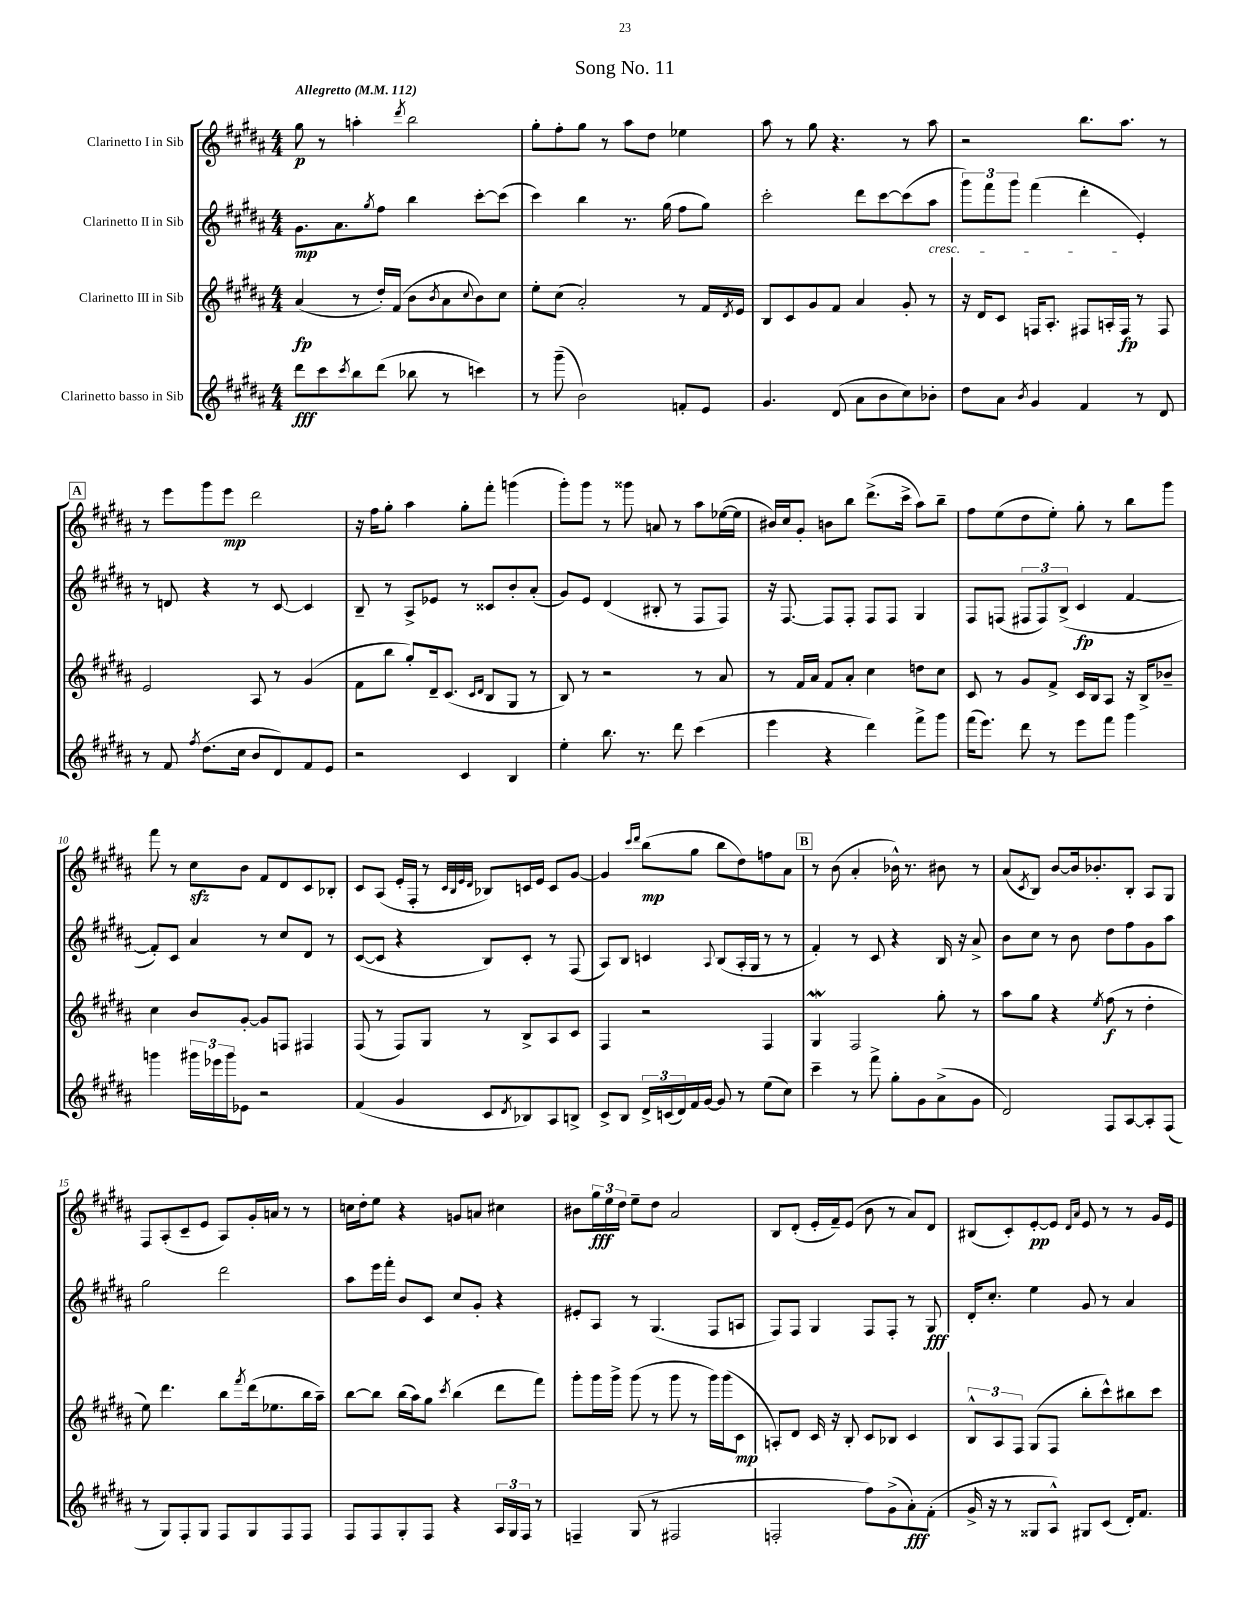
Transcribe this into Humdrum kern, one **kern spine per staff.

**kern	**kern	**kern	**kern
*staff4	*staff3	*staff2	*staff1
*clefG2	*clefG2	*clefG2	*clefG2
*k[f#c#g#d#a#]	*k[f#c#g#d#a#]	*k[f#c#g#d#a#]	*k[f#c#g#d#a#]
*M4/4	*M4/4	*M4/4	*M4/4
*MM112	*MM112	*MM112	*MM112
8ddd#	(4a#	8.g#	8gg#
8ccc#	.	.	8r
.	.	8.a#	.
8qccc#	.	.	.
8bb	8r	.	4aa'
.	.	8qgg#	.
(8ddd#	16dd#')	8ff#	.
.	(16f#	.	.
.	.	.	8qddd#
8bb-	8b	4bb	2bb
.	8qb	.	.
8r	8a#	.	.
.	8qqcc#	.	.
4ccc)	8b)	[8ccc#'	.
.	8cc#	(8ccc#]	.
=	=	=	=
8r	8ee'	4ccc#)	8gg#'
(8ggg#~	(8cc#	.	8ff#'
2b)	2a#')	4bb	8gg#
.	.	.	8r
.	.	8.r	8aa#
.	.	.	8dd#
.	.	(16gg#	.
8f'	8r	8ff#	4ee-
8e	16f#	8gg#)	.
.	8qd#	.	.
.	16e	.	.
=	=	=	=
4.g#	8B	2ccc#'	8aa#
.	8c#	.	8r
.	8g#	.	8gg#
(8d#	8f#	.	4.r
8a#	4a#	8ddd#	.
8b	.	[8ccc#	.
8cc#)	8g#'	(8ccc#]	8r
8b-'	8r	8aa#	8aa#
=	=	=	=
8dd#	16r	12ggg#)	2r
.	16d#	.	.
.	.	12fff#	.
8a#	8c#	.	.
.	.	12ggg#	.
8qb	.	.	.
4g#	16F	(4fff#	.
.	8.A#'	.	.
4f#	8F#	4ddd#'	8.bb
.	16A'	.	.
.	16F#	.	8.aa#
8r	8r	4e')	.
8d#	8F#	.	8r
=	=	=	=
8r	2e	8r	8r
8f#	.	8d	8eee
8qff#	.	.	.
(8.dd#	.	4r	8ggg#
.	.	.	8eee
16cc#	.	.	.
8b	8A#	8r	2ddd#
8d#)	8r	[8c#	.
8f#	(4g#	4c#]	.
8e	.	.	.
=	=	=	=
2r	8f#	8B~	16r
.	.	.	16ff#
.	8bb	8r	8gg#'
.	8gg#')	8A#^	4aa#
.	16d#~	8e-	.
.	(8.c#	.	.
4c#	.	8r	8gg#'
.	16qqc#	.	.
.	16qqd#	.	.
.	8B	8c##	8fff#'
4B	8G#	8b'	(4ggg
.	8r	(8a#'	.
=	=	=	=
4ee'	8B)	8g#)	8ggg#')
.	8r	8e	8ggg#
8.bb	2r	(4d#	8r
.	.	.	8ggg##
8.r	.	.	.
.	.	8B#'	8a
8ddd#	.	8r	8r
(4ccc#	8r	8F#	8aa#
.	8a#	8F#)	([16ee-
.	.	.	16ee-]
=	=	=	=
4eee	8r	16r	16b#)
.	.	[8.F#	16cc#
.	16f#	.	8g#'
.	16a#	.	.
4r	8f#	8F#]	8b
.	8a#'	8F#'	8bb
4ddd#)	4cc#	8F#	(8.ddd#^
.	.	8F#	.
.	.	.	16ccc#^
8fff#^	8dd	4G#	8aa#)
8ggg#	8cc#	.	8bb~
=	=	=	=
(16fff#	8c#	8F#	8ff#
8.eee)	.	.	.
.	8r	(8F	(8ee
8ddd#	8g#	12F#	8dd#
.	.	12F#)	.
8r	8f#^	.	8ee')
.	.	(12B^	.
8eee	16c#	4c#	8gg#'
.	16B	.	.
8fff#	8A#	.	8r
4ggg#	16r	[4f#	8bb
.	16B^	.	.
.	8b-~	.	8ggg#
=	=	=	=
4ggg	4cc#	8f#'])	8fff#
.	.	8c#	8r
24ggg#	8b	4a#	8cc#
24eee-	.	.	.
24ggg#	.	.	.
8e-	[8g#'	.	8b
2r	8g#]	8r	8f#
.	8F	8cc#	8d#
.	4F#	8d#	8c#
.	.	8r	8B-'
=	=	=	=
(4f#	(8F#	([8c#	8c#
.	8r	8c#]	(8A#
4g#	8F#)	4r	16e'
.	.	.	16F#'
.	8G#	.	8r
.	.	.	32qqc#
.	.	.	32qqB
.	.	.	32qqe
.	.	.	32qqd#
8c#	8r	8B)	8B-)
8qd#	.	.	.
8B-)	8B^	8c#'	16c
.	.	.	16e
8A#	8A#	8r	8c
8B^	8c#	(8F#	[8g#
=	=	=	=
8c#^	4F#	8A#)	4g#]
8B	.	8B	.
.	.	.	16qqccc#
.	.	.	16qqddd#
24d#^	2r	4c	(8bb
(24c	.	.	.
24d#)	.	.	.
16f#	.	.	8gg#
[16g#	.	.	.
.	.	8qqA#	.
8g#]	.	(8B	8bb
8r	.	16A#'	8dd#)
.	.	16G#	.
(8ee	4F#	8r	8ff
8cc#)	.	8r	8a#
=	=	=	=
4ccc#~	4G#	4f#')	8r
.	.	.	(8b
8r	2F#	8r	4a#'
8fff#^	.	8c#	.
8gg#'	.	4r	16b-^^)
.	.	.	8.r
8g#	.	.	.
(8a#^	8gg#'	16B	8b#
.	.	16r	.
8g#	8r	8a#^	8r
=	=	=	=
2d#)	8aa#	8b	(8a#
.	.	.	8qc#
.	8gg#	8cc#	8B)
.	4r	8r	[8b
.	.	8b	16b]
.	.	.	8.b-'
.	8qee	.	.
8F#	(8ff#	8dd#	.
[8A#	8r	8ff#	8B'
8A#']	4dd#'	8g#	8A#
(8F#	.	8aa#	8G#
=	=	=	=
8r	8ee)	2gg#	8F#
8G#)	4.ddd#	.	(8A#'
8F#'	.	.	8c#~
8G#	.	.	8e
8F#	8bb	2ddd#	8A#)
.	8qfff#	.	.
8G#	(16ddd#	.	16g#'
.	8.ee-	.	16a
8F#	.	.	8r
8F#	16bb	.	8r
.	16aa#~)	.	.
=	=	=	=
8F#	[8bb	8aa#	16cc
.	.	.	16dd#'
8F#	8bb]	16eee	8ee
.	.	16fff#'	.
8G#'	(16bb	8b	4r
.	16aa#)	.	.
8F#	8gg#	8c#	.
.	8qccc#	.	.
4r	(4bb	8cc#	8g
.	.	8g#'	8a
24A#	8ddd#	4r	4cc#
24G#	.	.	.
24F#	.	.	.
8r	8fff#)	.	.
=	=	=	=
4F~	8ggg#'	8e#'	8b#
.	16ggg#	8A#	24gg#
.	.	.	24ee
.	16ggg#^	.	.
.	.	.	24dd#
(8G#	(8ggg#	8r	8ee~
8r	8r	(4.G#	8dd#
2F#	8ggg#	.	2a#
.	8r	.	.
.	16ggg#)	8F#	.
.	(16ggg#	.	.
.	8c#	8A	.
=	=	=	=
2F'	8A')	8F#)	8B
.	8d#	8F#	(8d#'
.	16c#	4G#	16e'
.	16r	.	16f#~)
.	8B'	.	(8e
8ff#)	8c#	8F#	8b
(8g#^	8B-	8F#'	8r
8a#')	4c#	8r	8a#)
(8f#'	.	8G#	8d#
=	=	=	=
16g#^	12B^^	16d#'	(8B#
16r	.	8.cc#'	.
.	12A#	.	.
8r	.	.	8c#')
.	12F#	.	.
8G##	(8G#	4ee	[8e'
8A#^^)	8F#	.	8e]
.	.	.	16qqd#
.	.	.	16qqa#
8G#	8bb'	8g#	8e
(8c#	8ccc#^^)	8r	8r
16d#')	8bb#	4a#	8r
8.f#	.	.	.
.	8ccc#	.	16g#
.	.	.	16e
==	==	==	==
*-	*-	*-	*-
